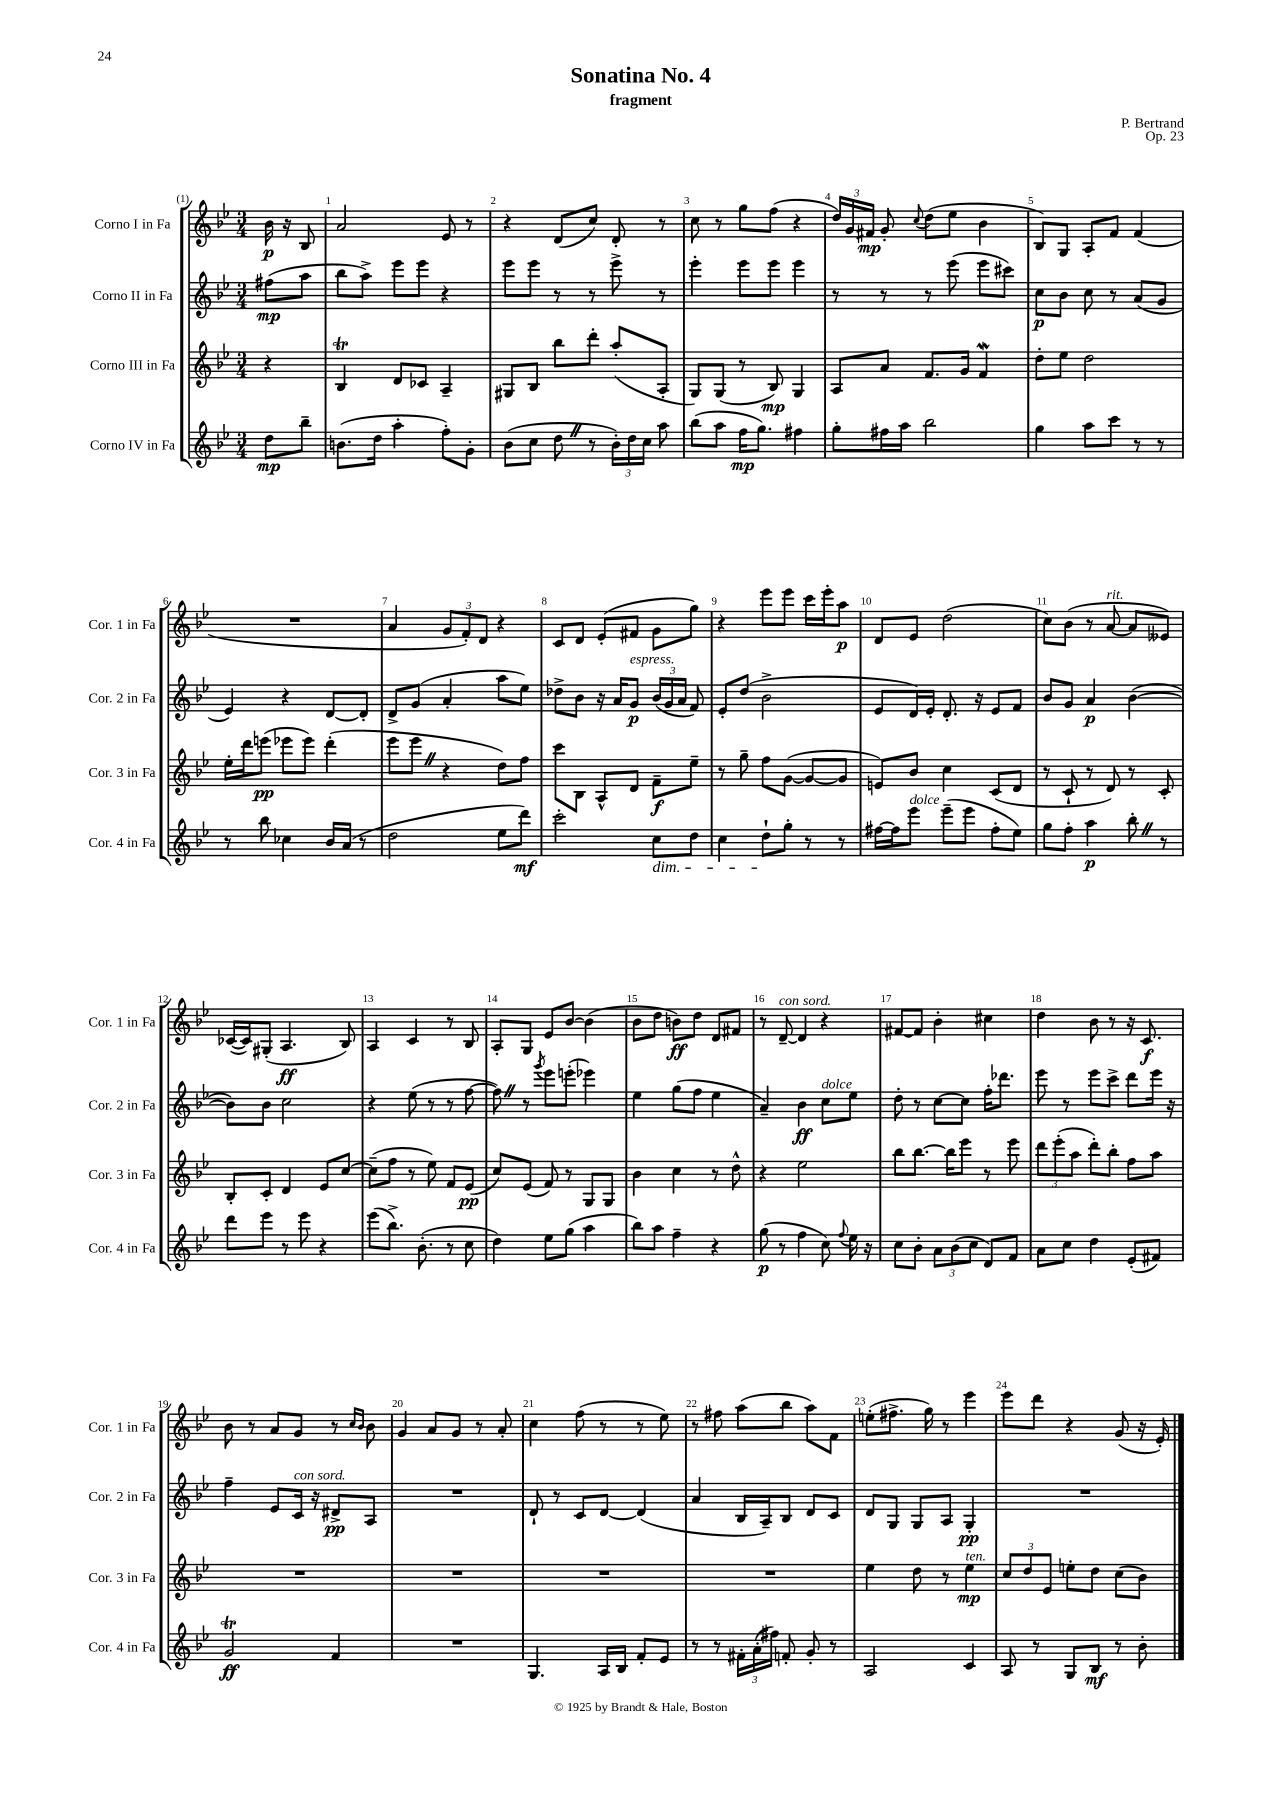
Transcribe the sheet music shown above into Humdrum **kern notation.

**kern	**kern	**kern	**kern
*staff4	*staff3	*staff2	*staff1
*clefG2	*clefG2	*clefG2	*clefG2
*k[b-e-]	*k[b-e-]	*k[b-e-]	*k[b-e-]
*M3/4	*M3/4	*M3/4	*M3/4
8dd	4r	(8ff#	16b-
.	.	.	16r
8bb-~	.	8aa	8B-
=	=	=	=
(8.b	4B-	8bb-	2a
.	.	8aa^)	.
16dd	.	.	.
4aa'	8d	8eee-	.
.	8c-	8eee-	.
8ff')	4A~	4r	8e-
8g'	.	.	8r
=	=	=	=
(8b-	8G#	8eee-	4r
8cc	8B-	8eee-	.
8dd	8bb-	8r	(8d
8r	8ddd'	8r	8cc)
24b-')	(8aa'	8eee-^	8d'
24dd	.	.	.
24cc	.	.	.
8aa	8A'	8r	8r
=	=	=	=
(8bb-	8G)	4eee-'	8cc
8aa	(8G	.	8r
16ff	8r	8eee-	8gg
8.gg)	.	.	.
.	8B-)	8eee-	(8ff
4ff#	4G	4eee-	4r
=	=	=	=
8gg'	8A	8r	24dd)
.	.	.	24g
.	.	.	24f#
16ff#	8a	8r	8g'
16aa	.	.	.
.	.	.	8qqcc
2bb-	8.f	8r	(8dd
.	.	(8eee-	8ee-
.	16g	.	.
.	4f	8eee-	4b-
.	.	8ccc#)	.
=	=	=	=
4gg	8dd'	8cc	8B-)
.	8ee-	8b-	8G
8aa	2dd	8cc	8A'
8ccc	.	8r	8f
8r	.	(8a	(4f
8r	.	8g	.
=	=	=	=
8r	16ee-'	4e-)	2.r
.	16ddd	.	.
8bb-	(8eee	.	.
4cc-	8eee-	4r	.
.	8eee-)	.	.
16b-	(4ddd'	[8d	.
(16a	.	.	.
8r	.	8d']	.
=	=	=	=
2dd	8eee-	8d^	4a
.	8eee-	(8g	.
.	4r	4a'	12g
.	.	.	12f')
.	.	.	12d
8ee-	8dd)	8aa	4r
8ddd)	8ff	8ee-)	.
=	=	=	=
2ccc'	8ccc	8dd-^	8c
.	8B-	8b-	8d
.	8A^^	16r	(8e-'
.	.	16a	.
.	8d	8g	8f#
8cc	8f~	(24b-	8g
.	.	24g	.
.	.	24a	.
8dd	8ee-~	8f)	8gg)
=	=	=	=
4cc	8r	8e-'	4r
.	8gg~	(8dd	.
8dd`	8ff	2b-^	8eee-
8gg'	([8g	.	8eee-
8r	8g_	.	16ccc
.	.	.	16eee-'
8r	8g]	.	8aa
=	=	=	=
[16ff#	8e)	8e-	8d
16ff#]	.	.	.
8eee-	8b-	16d)	8e-
.	.	16e-'	.
(8eee-~	4cc	8.d'	(2dd
8eee-	.	.	.
.	.	16r	.
8ff#'	(8c	8e-	.
8ee-)	8d	8f	.
=	=	=	=
8gg	8r	8b-	8cc)
8ff'	8c`	8g	(8b-
4aa	8r	4a	8r
.	8d)	.	[8a
8bb-'	8r	([4b-	8a]
8r	8c'	.	8e--)
=	=	=	=
8ddd	8B-'	8b-])	([16c-
.	.	.	16c-])
8eee-	8c'	8b-	(8G#'
8r	4d	2cc	4.A
8eee-	.	.	.
4r	8e-	.	.
.	[8cc	.	8B-)
=	=	=	=
(8eee-	(8cc~]	4r	4A
8.bb-^)	8ff	.	.
.	8r	(8ee-	4c
(8.b-'	.	.	.
.	8ee-)	8r	.
8r	8f	8r	8r
8cc	(8e-	[8ff	8B-
=	=	=	=
4dd)	8cc)	8ff])	8A'
.	(8e-	8r	8G
.	.	8qggg	.
8ee-	8f)	8eee-	8e-
(8gg	8r	(8eee'	[8b-
4aa	8G	4eee-)	(4b-]
.	8G	.	.
=	=	=	=
8bb-)	4b-	4ee-	8b-
8aa	.	.	8dd
4ff~	4cc	(8gg	8b)
.	.	8ff	8dd
4r	8r	4ee-	8d
.	8dd^^	.	8f#
=	=	=	=
(8gg	4r	4a~)	8r
8r	.	.	[8d~
4ff	2ee-	4b-	4d]
8cc)	.	8cc	4r
8qqff	.	.	.
16ee-	.	8ee-	.
16r	.	.	.
=	=	=	=
8cc	8bb-	8dd'	[8f#
8b-'	[8.bb-	8r	8f#]
12a	.	[8cc	4b-'
.	16bb-]	.	.
(12b-	.	.	.
.	8eee-	8cc]	.
12cc	.	.	.
8d)	8r	16ff'	4cc#
.	.	8.ddd-	.
8f	8eee-	.	.
=	=	=	=
8a	12ddd	8eee-	4dd
.	(12eee-'	.	.
8cc	.	8r	.
.	12aa	.	.
4dd	8ddd')	8eee-	8b-
.	8bb-'	8ccc^	8r
(8e-'	8ff	8ddd	16r
.	.	.	8.c
8f#)	8aa	16eee-	.
.	.	16r	.
=	=	=	=
2g	2.r	4ff~	8b-
.	.	.	8r
.	.	8e-	8a
.	.	16c	8g
.	.	16r	.
4f	.	8d#^	8r
.	.	.	16qqcc
.	.	.	16qqb-
.	.	8A	8b-
=	=	=	=
2.r	2.r	2.r	4g
.	.	.	8a
.	.	.	8g
.	.	.	8r
.	.	.	8a'
=	=	=	=
4.G	2.r	8d`	4cc
.	.	8r	.
.	.	8c	(8ff
16A	.	[8d	8r
16B-	.	.	.
8f'	.	(4d]	8r
8e-	.	.	8ee-)
=	=	=	=
8r	2.r	4a	8r
8r	.	.	8ff#
24f#'	.	16B-	(8aa
(24a'	.	.	.
.	.	16A~)	.
24ff#)	.	.	.
8f'	.	8B-	8bb-
8g'	.	8d	8aa)
8r	.	8c	8f
=	=	=	=
2A	4ee-	8d	(8ee'
.	.	8G	8.ff#^
.	8dd	8G	.
.	.	.	16gg)
.	8r	8A	8r
4c	4ee-	4G'	4eee-
=	=	=	=
8A	12cc	2.r	8eee-
.	12dd	.	.
8r	.	.	8ddd
.	12e-	.	.
8G	8ee'	.	4r
8B-	8dd	.	.
8r	(8cc	.	(8g
8b-'	8b-)	.	16r
.	.	.	16e-')
==	==	==	==
*-	*-	*-	*-
